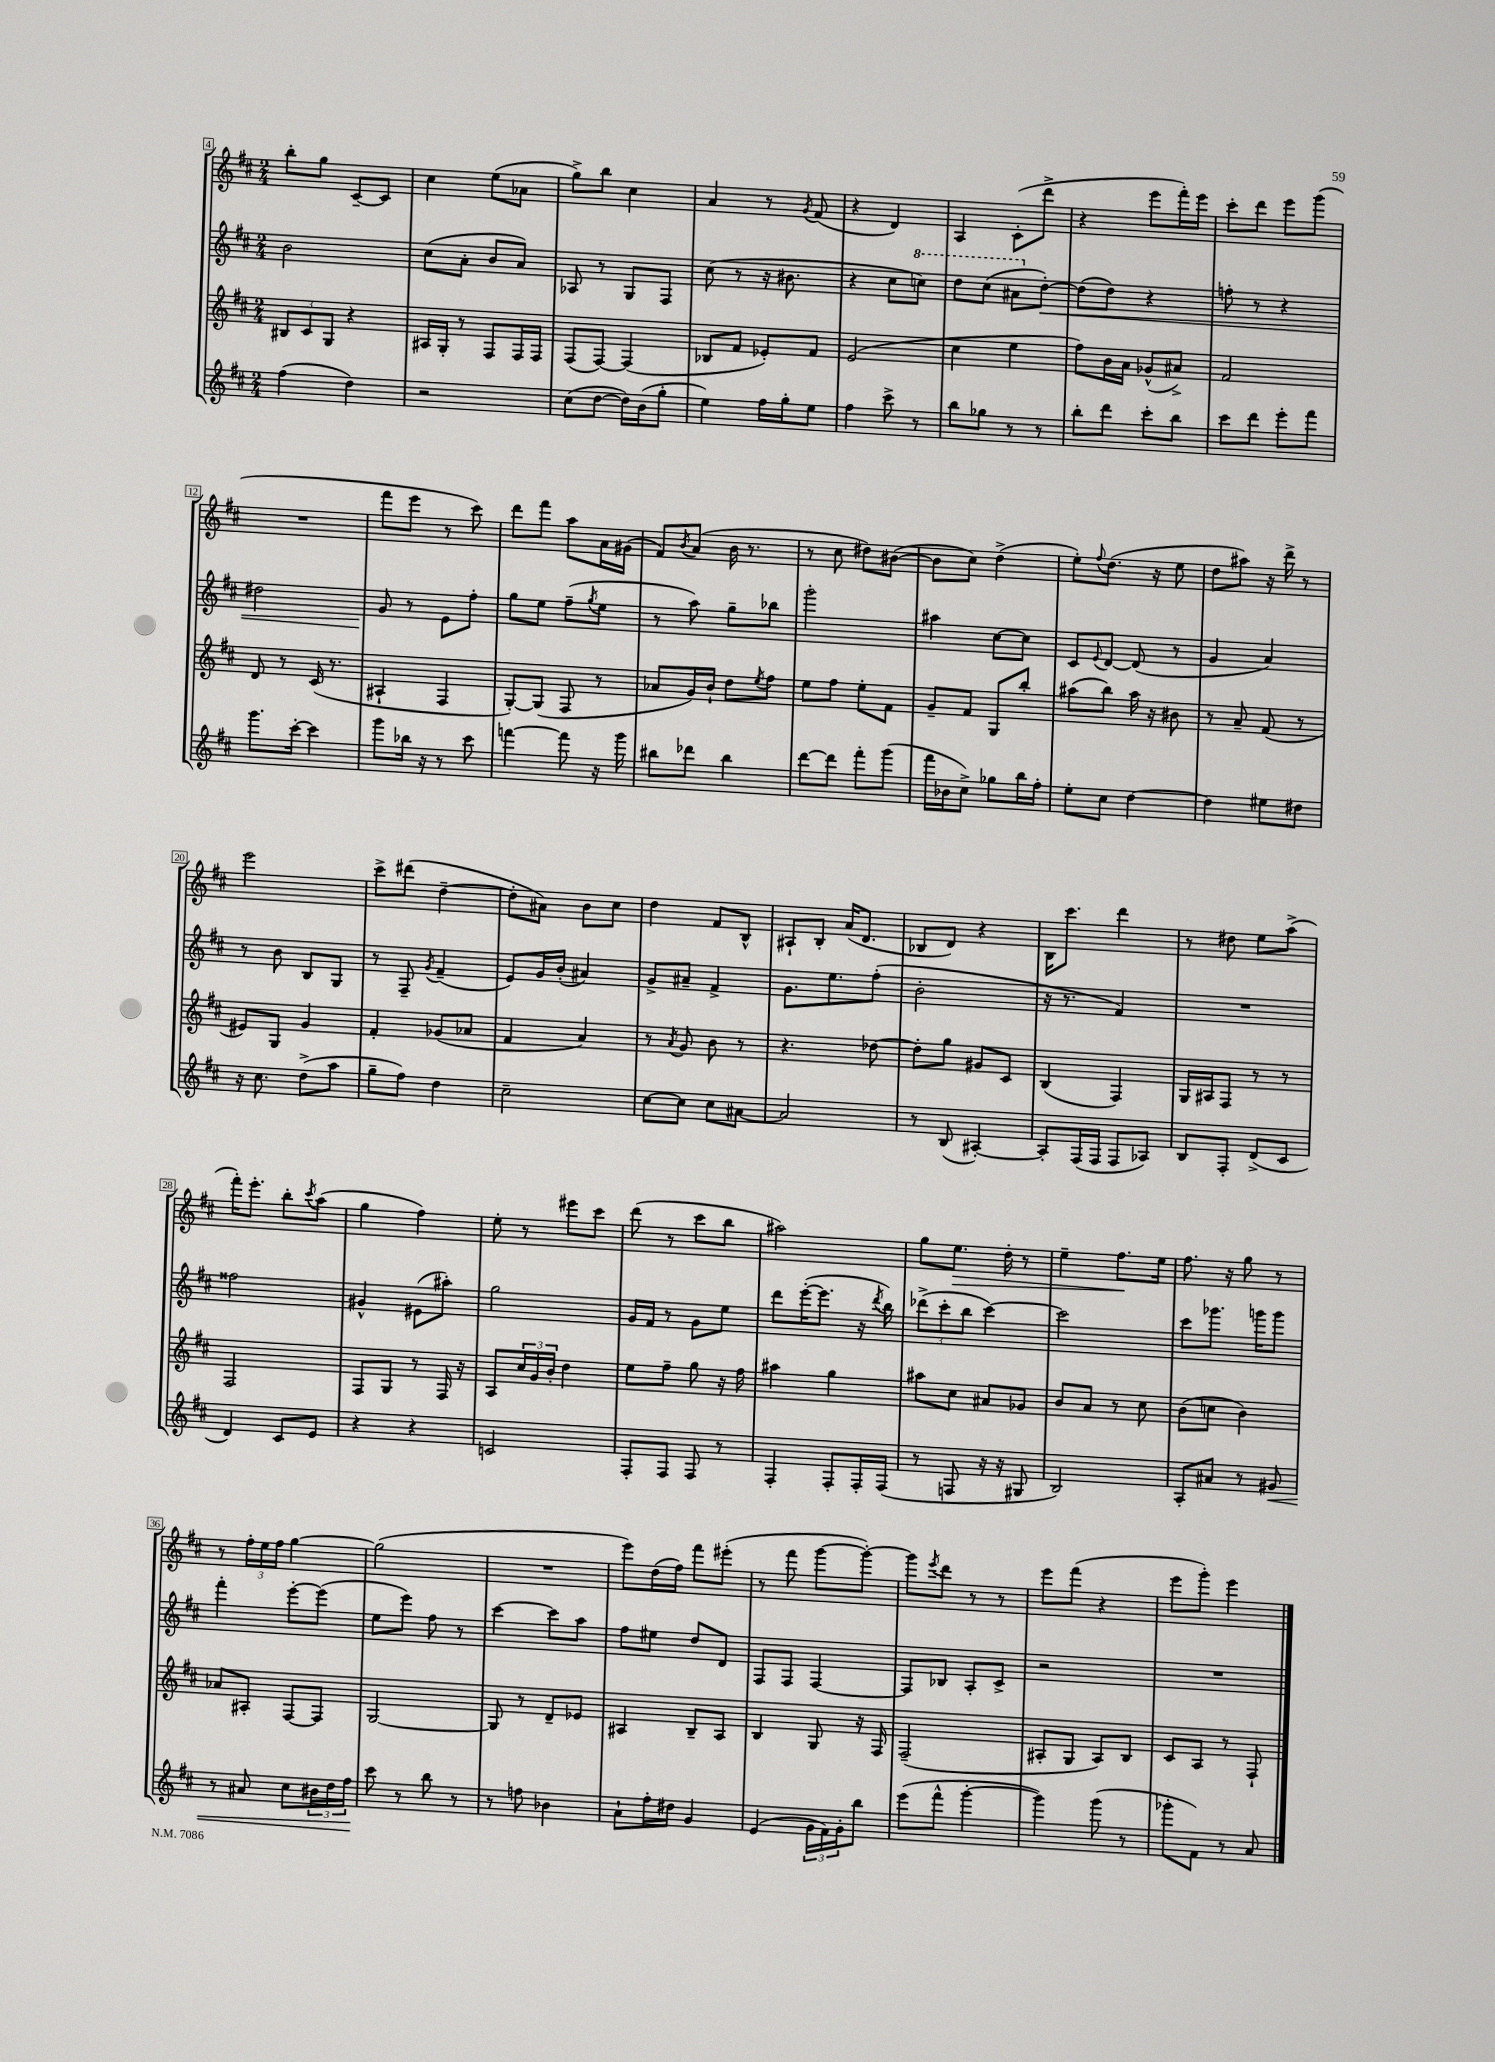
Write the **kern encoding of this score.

**kern	**dynam	**kern	**kern	**dynam	**kern	**dynam
*part4	*part4	*part3	*part2	*part2	*part1	*part1
*staff4	*staff4	*staff3	*staff2	*staff2	*staff1	*staff1
*clefG2	*	*clefG2	*clefG2	*	*clefG2	*
*k[f#c#]	*	*k[f#c#]	*k[f#c#]	*	*k[f#c#]	*
*M2/4	*	*M2/4	*M2/4	*	*M2/4	*
=4	=4	=4	=4	=4	=4	=4
(4ff#\	.	12B#X/L	2b\	.	8bb'\L	.
.	.	12c#/	.	.	.	.
.	.	.	.	.	8gg\J	.
.	.	12G/J	.	.	.	.
4dd\)	.	4r	.	.	[8c#~/L	.
.	.	.	.	.	8c#/J]	.
=5	=5	=5	=5	=5	=5	=5
2r	.	16A#X/LL	(8cc#\L	.	4cc#\	.
.	.	16G'/JJ	.	.	.	.
.	.	8r	8a'\J	.	.	.
.	.	8F#/L	8b/L	.	(8ee\L	.
.	.	16F#/L	8a/J)	.	8a-X\J	.
.	.	16F#/JJ	.	.	.	.
=6	=6	=6	=6	=6	=6	=6
(8cc#\L	.	(8F#/L	8A-X/	.	8gg^\L)	.
[8dd\J	.	[8F#/J)	8r	.	8bb\J	.
16dd\LL])	.	(4F#/]	8G/L	.	4cc#\	.
(16b\J	.	.	.	.	.	.
8gg'\J	.	.	8F#/J	.	.	.
=7	=7	=7	=7	=7	=7	=7
4ee\)	.	8B-X/L	(8cc#\	.	4a/	.
.	.	8f#/J	8r	.	.	.
16ff#\LL	.	8e-X'/L)	16r	.	8r	.
16gg'\J	.	.	8.b#X\	.	.	.
.	.	.	.	.	8qg/	.
8ee\J	.	8f#/J	.	.	(8f#/	.
=8	=8	=8	=8	=8	=8	=8
4ff#\	.	(2e/	4r	.	4r	.
8ccc#^\	.	.	8cc#\L	.	4d/)	.
*	*	*	*8va	*	*	*
8r	.	.	8cccn\J)	.	.	.
=9	=9	=9	=9	=9	=9	=9
8bb\L	.	4cc#\	8ddd\L	.	4A/	.
8gg-X\J	.	.	(8ccc#\J	.	.	.
8r	.	4ee\	8aa#X\L	.	(8c#'\L	.
*	*	*	*X8va	*	*	*
!	!	!	!	!LO:HP:b	!	!
8r	.	.	[8dd'\J)	<	8ddd^\J	.
=10	=10	=10	=10	=10	=10	=10
8bb'\L	.	8ff#\L)	(8dd\L]	.	4r	.
8ddd\J	.	16b\L	8dd\J)	.	.	.
.	.	16a\JJ	.	.	.	.
8ccc#'\L	.	(8g-X^^/L	4r	.	8eee\L	.
8bb\J	.	8a#X^/J)	.	.	16fff#'\L)	.
.	.	.	.	.	16eee\JJ	.
=11	=11	=11	=11	=11	=11	=11
8ccc#\L	.	2f#/	8ffn'\	.	8ccc#'\L	.
8ddd\J	.	.	8r	.	8ddd\J	.
8eee'\L	.	.	4r	.	8eee\L	.
8fff#\J	.	.	.	.	(8ggg\J	.
!!LO:LB:g=z
=12	=12	=12	=12	=12	=12	=12
8.ggg\L	.	8d/	2dd#X\	.	2r	.
.	.	8r	.	.	.	.
[16ccc#'\Jk	.	.	.	.	.	.
4ccc#\]	.	(16c#/	.	.	.	.
.	.	8.r	.	.	.	.
=13	=13	=13	=13	=13	=13	=13
8ggg\L	.	4A#X`/	8g/	.	8fff#\L	.
16bb-X\Jk	.	.	8r	[	8eee\J	.
16r	.	.	.	.	.	.
8r	.	4F#/	8e\L	.	8r	.
8ccc#\	.	.	8ff#'\J	.	8ccc#\)	.
=14	=14	=14	=14	=14	=14	=14
[4fffn\	.	[8G'/L)	8gg\L	.	8ddd\L	.
.	.	(8G/J]	8ee\J	.	8fff#\J	.
8fff\]	.	8F#/	(8ff#~\L	.	8aa\L	.
.	.	.	8qgg/	.	.	.
16r	.	8r	8ee\J	.	16a\L	.
16ggg\	.	.	.	.	(16g#X\JJ	.
=15	=15	=15	=15	=15	=15	=15
8bb#X\L	.	8a-X/L	8r	.	8f#/L)	.
.	.	.	.	.	8qb/	.
8ddd-X\J	.	16g/L)	8aa\)	.	(8a/J	.
.	.	16b`/JJ	.	.	.	.
4bb#\	.	8dd\L	8gg~\L	.	16b\	.
.	.	.	.	.	8.r	.
.	.	8qee/	.	.	.	.
.	.	8ff#\J	8bb-X\J	.	.	.
=16	=16	=16	=16	=16	=16	=16
[8ddd\L	.	8ee\L	2ggg'\	.	8r	.
8ddd\J]	.	8ff#\J	.	.	8cc#\	.
8fff#'\L	.	8ee'\L	.	.	8dd#X\L)	.
(8ggg\J	.	8f#\J	.	.	([8b#X\J	.
=17	=17	=17	=17	=17	=17	=17
16fff#\LL	.	8g~/L	4aa#X\	.	8b#\L]	.
16b-X\J	.	.	.	.	.	.
8cc#^\J)	.	8f#/J	.	.	8cc#\J)	.
8gg-X\L	.	8G/L	[8cc#\L	.	(4dd^\	.
16bb\L	.	8bb'/J	8cc#\J]	.	.	.
16ff#'\JJ	.	.	.	.	.	.
=18	=18	=18	=18	=18	=18	=18
8ee'\L	.	(8aa#X\L	8c#/L	.	8ee'\L)	.
.	.	.	8qqe/	.	8qqff#/	.
8cc#\J	.	8bb\J)	[8d/J	.	(8.dd\J	.
[4dd\	.	16aa#\	(8d/]	.	.	.
.	.	16r	.	.	16r	.
.	.	8b#X\	8r	.	8ee\	.
=19	=19	=19	=19	=19	=19	=19
4dd\]	.	8r	4g/	.	8dd\L	.
.	.	8a~/	.	.	8aa#X\J)	.
8ee#X\L	.	(8f#/	4a/)	.	16r	.
.	.	.	.	.	16ddd^\	.
8dd#X\J	.	8r	.	.	8r	.
!!LO:LB:g=z
=20	=20	=20	=20	=20	=20	=20
16r	.	8e#X/L)	8r	.	2eee\	.
8.cc#\	.	.	.	.	.	.
.	.	8G/J	8b\	.	.	.
(8dd^\L	.	4g/	8B/L	.	.	.
8aa\J	.	.	8G/J	.	.	.
=21	=21	=21	=21	=21	=21	=21
8gg~\L	.	4f#'/	8r	.	8ccc#^\L	.
8ff#\J)	.	.	8F#~/	.	(8ddd#X\J	.
.	.	.	8qg/	.	.	.
4dd\	.	(8g-X/L	(4f#~/	.	[4dd~\	.
.	.	8a-X/J	.	.	.	.
=22	=22	=22	=22	=22	=22	=22
2cc#~\	.	4f#/	8e/L)	.	8dd'\L]	.
.	.	.	16g/L	.	8a#X\J)	.
.	.	.	(16b'/JJ	.	.	.
.	.	4a/)	4a#X/)	.	8b\L	.
.	.	.	.	.	8cc#\J	.
=23	=23	=23	=23	=23	=23	=23
[8cc#\L	.	8r	8g^/L	.	4dd\	.
.	.	8qa/	.	.	.	.
8cc#\J]	.	8g/	8a#X~/J	.	.	.
8cc#\L	.	8b\	4f#^/	.	8f#/L	.
[8a#X\J	.	8r	.	.	8B^^/J	.
=24	=24	=24	=24	=24	=24	=24
2a#/]	.	4.r	8.g\L	.	8A#X`/L	.
.	.	.	.	.	8B'/J	.
.	.	.	8.ee\	.	.	.
.	.	.	.	.	(16a/KL	.
.	.	.	.	.	8.d/J	.
.	.	[8dd-X\	(8ff#'\J	.	.	.
=25	=25	=25	=25	=25	=25	=25
8r	.	8dd-'\L]	2b'\	.	8B-X/L	.
(8B/	.	8gg\J	.	.	8d/J)	.
[4A#X'/)	.	8g#X/L	.	.	4r	.
.	.	8c#/J	.	.	.	.
=26	=26	=26	=26	=26	=26	=26
8A#'/L]	.	(4B/	16r	.	16B\KL	.
.	.	.	8.r	.	8.ccc#\J	.
(16F#/L	.	.	.	.	.	.
16F#/JJ	.	.	.	.	.	.
8F#/L	.	4F#/)	4f#/)	.	4ddd\	.
8A-X/J)	.	.	.	.	.	.
=27	=27	=27	=27	=27	=27	=27
8B/L	.	16G/LL	2r	.	8r	.
.	.	16A#X/J	.	.	.	.
8F#'/J	.	8F#/J	.	.	8dd#X\	.
(8d^/L	.	8r	.	.	8ee\L	.
8c#/J	.	8r	.	.	(8aa^\J	.
!!LO:LB:g=z
=28	=28	=28	=28	=28	=28	=28
4d/)	.	2F#/	2ff##X\	.	16fff#'\KL)	.
.	.	.	.	.	8.eee'\J	.
8c#/L	.	.	.	.	8bb'\L	.
.	.	.	.	.	8qccc#/	.
8e/J	.	.	.	.	(8aa\J	.
=29	=29	=29	=29	=29	=29	=29
4r	.	8F#/L	4g#X^^/	.	4gg\	.
.	.	8G/J	.	.	.	.
4r	.	8r	(8e#X\L	.	4ff#\)	.
.	.	16F#/	8aa#X'\J)	.	.	.
.	.	16r	.	.	.	.
=30	=30	=30	=30	=30	=30	=30
2cn/	.	8A/L	2gg\	.	8ee'\	.
.	.	24cc#/L	.	.	8r	.
.	.	24g/	.	.	.	.
.	.	24b'/JJ	.	.	.	.
.	.	4dd\	.	.	8eee#X\L	.
.	.	.	.	.	8ccc#\J	.
=31	=31	=31	=31	=31	=31	=31
8F#'/L	.	8ee\L	16g/LL	.	(8ddd\	.
.	.	.	16f#/JJ	.	.	.
8F#/J	.	8ff#~\J	8r	.	8r	.
8F#/	.	8gg\	8g\L	.	8ccc#\L	.
8r	.	16r	8ee\J	.	8bb\J	.
.	.	16ff#\	.	.	.	.
=32	=32	=32	=32	=32	=32	=32
4F#'/	.	4aa#X\	8ddd\L	.	2aa#X\)	.
.	.	.	([16eee'\K	.	.	.
.	.	.	8.eee\J]	.	.	.
8F#'/L	.	4gg\	.	.	.	.
16F#'/L	.	.	16r	.	.	.
.	.	.	8qddd/	.	.	.
(16F#/JJ	.	.	16bb\)	.	.	.
=33	=33	=33	=33	=33	=33	=33
8r	.	8aa#X\L	(12ddd-X^\L	.	8gg\L	.
.	.	.	12ccc#'\	.	.	.
!	!	!	!	!	!	!LO:HP:b
8Fn/	.	8cc#\J	.	.	8.ee\J	>
.	.	.	12bb\J	.	.	.
16r	.	8a#X/L	[4ccc#\)	.	.	.
16r	.	.	.	.	16dd'\	.
8G#X/	.	8g-X/J	.	.	8r	.
=34	=34	=34	=34	=34	=34	=34
2B/)	.	8b/L	2ccc#\]	.	4ee~\	.
.	.	8a/J	.	.	.	.
.	.	8r	.	.	8.ff#\L	.
.	.	8cc#\	.	.	.	.
.	.	.	.	.	16ee\Jk	]
=35	=35	=35	=35	=35	=35	=35
8A'/L	.	(8b\L	8ccc#\L	.	8.ff#\	.
8a#X/J	.	8ccn\J	8.ggg-X\J	.	.	.
.	.	.	.	.	16r	.
8r	.	4b\)	.	.	8gg\	.
.	.	.	16gggn\KL	.	.	.
!	!LO:HP:b	!	!	!	!	!
8g#X/	<	.	8ggg\J	.	8r	.
!!LO:LB:g=z
=36	=36	=36	=36	=36	=36	=36
8r	.	8a-X/L	4fff#'\	.	8r	.
8a#X/	.	8A#X'/J	.	.	24ff#'\LL	.
.	.	.	.	.	24ee\	.
.	.	.	.	.	24ff#\JJ	.
8cc#\L	.	[8F#/L	[8eee'\L	.	[4gg\	.
24b#X\L	.	8F#/J]	(8eee\J]	.	.	.
24dd\	.	.	.	.	.	.
24ff#\JJ	.	.	.	.	.	.
.	[	.	.	.	.	.
=37	=37	=37	=37	=37	=37	=37
8ccc#\	.	[2G/	8ee\L	.	(2gg\]	.
8r	.	.	8eee\J)	.	.	.
8bb\	.	.	8ff#\	.	.	.
8r	.	.	8r	.	.	.
=38	=38	=38	=38	=38	=38	=38
8r	.	8G/]	[4ccc#\	.	2r	.
8ffn\	.	8r	.	.	.	.
4b-X\	.	8d~/L	8ccc#\L]	.	.	.
.	.	8e-X/J	8aa\J	.	.	.
=39	=39	=39	=39	=39	=39	=39
8a`\L	.	4A#X/	8ff#\L	.	8eee\L)	.
16ff#'\L	.	.	8ee#X\J	.	(16dd\L	.
16dd#X\JJ	.	.	.	.	16ff#\JJ)	.
4g/	.	8B~/L	8dd/L	.	8fff#\L	.
.	.	8A#/J	8d/J	.	(8eee#X'\J	.
=40	=40	=40	=40	=40	=40	=40
(4e/	.	4B/	8F#/L	.	8r	.
.	.	.	8F#/J	.	8fff#\	.
24g\LL	.	8G/	[4F#/	.	[8ggg\L	.
24f#\)	.	.	.	.	.	.
24g'\J	.	.	.	.	.	.
8bb\J	.	16r	.	.	8ggg'\J_)	.
.	.	16F#/	.	.	.	.
=41	=41	=41	=41	=41	=41	=41
(8eee\L	.	(2F#~/	8F#/L]	.	8ggg\L]	.
.	.	.	.	.	8qeee/	.
8fff#^^\J	.	.	8B-X/J	.	8ddd\J	.
[4ggg'\	.	.	8A'/L	.	8r	.
.	.	.	8c#^/J	.	8r	.
=42	=42	=42	=42	=42	=42	=42
4ggg\])	.	8A#X'/L	2r	.	8eee\L	.
.	.	8G/J	.	.	(8fff#\J	.
(8ggg\	.	8A#/L)	.	.	4r	.
8r	.	8B/J	.	.	.	.
=43	=43	=43	=43	=43	=43	=43
8ggg-X'\L	.	8c#/L	2r	.	8eee\L	.
8f#\J)	.	8A/J	.	.	8ggg'\J)	.
8r	.	8r	.	.	4eee\	.
8a/	.	8F#`/	.	.	.	.
==	==	==	==	==	==	==
*-	*-	*-	*-	*-	*-	*-
